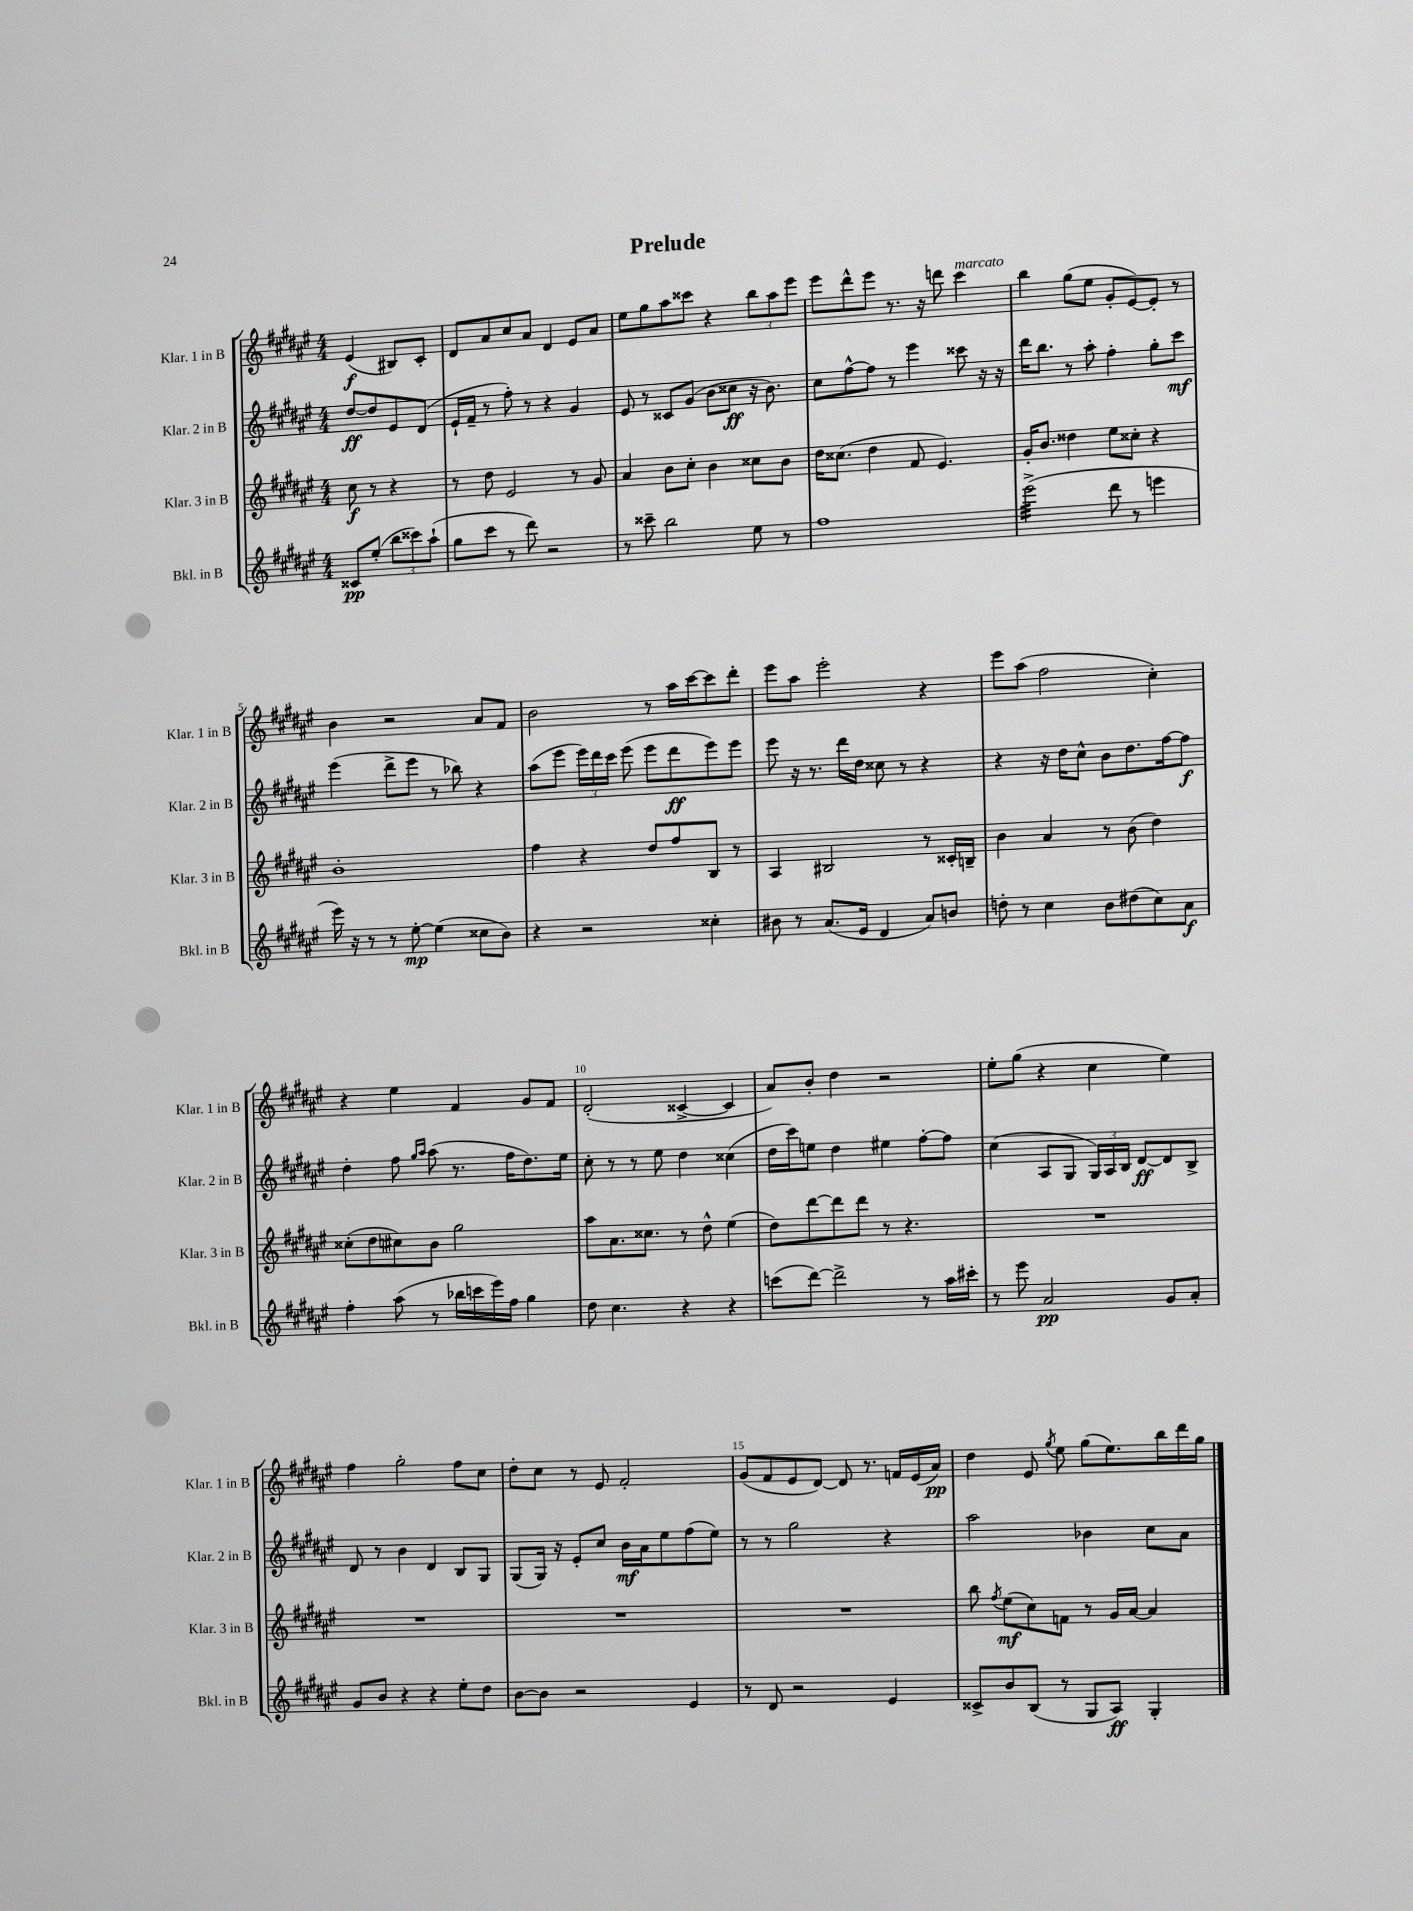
\header { title = "Prelude" }
<<
\new StaffGroup <<
\new Staff = "s0" \with { instrumentName = "Klar. 1 in B" shortInstrumentName = "Klar. 1 in B" } {
    \clef treble \key fis \major \numericTimeSignature \time 4/4 \partial 2
    \autoBeamOff eis'4\f( bis8[) cis'8]-. |
    dis'8[ ais'8 cis''8 ais'8] dis'4 eis'8[ ais'8] |
    eis''8[ gis''8 ais''8 cisis'''8] r4 \tuplet 3/2 { b''8[ ais''8 eis'''8] } |
    eis'''8[ dis'''8-^ eis'''8] r8. r16 d'''8 cis'''4^\markup { \italic "marcato" } |
    b''4 gis''8[( eis''8] gis'8[-. eis'8~) eis'8]-. r8 |
    b'4 r2 ais'8[ fis'8] |
    b'2 r8 ais''16[ cis'''16~ cis'''8 dis'''8]-. |
    eis'''8[ ais''8] eis'''2-. r4 |
    eis'''8[ ais''8]( fis''2 cis''4-.) |
    r4 eis''4 fis'4 gis'8[ fis'8] |
    dis'2-.( cisis'4~-> cisis'4 |
    ais'8[) b'8]-. dis''4 r2 |
    eis''8[-. gis''8]( r4 cis''4 eis''4) |
    fis''4 gis''2-. fis''8[ cis''8] |
    dis''8[-. cis''8] r8 eis'8 fis'2-. |
    gis'8[( fis'8 eis'8 dis'8]~) dis'8 r8. f'16[ eis'16( ais'16]\pp) |
    dis''4 eis'8 \acciaccatura { gis''8 } eis''8 gis''8[( eis''8.) b''16 dis'''16 gis''16] \bar "|." |
}
\new Staff = "s1" \with { instrumentName = "Klar. 2 in B" shortInstrumentName = "Klar. 2 in B" } {
    \clef treble \key fis \major \numericTimeSignature \time 4/4 \partial 2
    \autoBeamOff dis''8[~\ff dis''8 eis'8 dis'8]( |
    eis'16[-! fis'16]-- r8 fis''8-.) r8 r4 gis'4 |
    eis'8 r8 cisis'8[ gis'8]( b'8[ cisis''8]\ff r16 b'8.) |
    cis''8[ fis''8~-^ fis''8] r8 eis'''4 cisis'''8 r16 r16 |
    dis'''16[ b''8.] r8 ais''8-. fis''4-. gis''8[-. cis'''8]\mf |
    eis'''4( dis'''8[-> eis'''8] r8 bes''8) r4 |
    ais''8[( eis'''8] \tuplet 3/2 { eis'''16[) dis'''16 cis'''16] } eis'''8( eis'''8[ dis'''8\ff eis'''8) eis'''8] |
    eis'''8 r16 r8. dis'''16[ dis''16] cisis''8 r8 r4 |
    r4 r16 dis''16[ cis''8]-^ b'8[ dis''8. fis''16~ fis''8]\f |
    dis''4-. fis''8 \grace { gis''16[ ais''16] } ais''8( r8. fis''16[ dis''8.) eis''16] |
    cis''8-. r8 r8 eis''8 dis''4 cisis''4( |
    dis''16[ cis'''16) e''8] dis''4 eis''4 fis''8[~-. fis''8] |
    cis''4( ais8[ gis8] \tuplet 3/2 { gis16[) ais16 b16] } dis'8[~\ff dis'8 b8]-> |
    dis'8 r8 b'4 dis'4 b8[ gis8] |
    gis8[( gis16]) r16 eis'8[-. cis''8] b'16[\mf ais'16 eis''8 fis''8( eis''8]) |
    r8 r8 gis''2 r4 |
    ais''2 bes'4 cis''8[ ais'8] \bar "|." |
}
\new Staff = "s2" \with { instrumentName = "Klar. 3 in B" shortInstrumentName = "Klar. 3 in B" } {
    \clef treble \key fis \major \numericTimeSignature \time 4/4 \partial 2
    \autoBeamOff cis''8\f r8 r4 |
    r8 dis''8 eis'2 r8 gis'8 |
    ais'4 b'8[ cis''8]-. b'4 cisis''8[ b'8] |
    dis''16[ cisis''8.]( dis''4 fis'8 eis'4.) |
    gis'16[-. b'8.] disis''4 eis''8[ cisis''8]-. r4 |
    b'1-. |
    fis''4 r4 dis''8[ fis''8 b8] r8 |
    ais4 bis2 r8 cisis'16[-. b16]-- |
    b'4 ais'4 r8 b'8( dis''4) |
    cisis''8[-.( dis''8 cis''8) b'8] gis''2 |
    ais''8[ ais'8. cisis''8.] r8 dis''8-^ eis''4( |
    dis''8[) dis'''8~ dis'''8 dis'''8] r8 r4. |
    R1 |
    R1 |
    R1 |
    R1 |
    b''8 \acciaccatura { fis''8 } eis''8[\mf( cis''8) f'8] r8 gis'16[ ais'16]~ ais'4 \bar "|." |
}
\new Staff = "s3" \with { instrumentName = "Bkl. in B" shortInstrumentName = "Bkl. in B" } {
    \clef treble \key fis \major \numericTimeSignature \time 4/4 \partial 2
    \autoBeamOff cisis'8[\pp eis''8]-.( \tuplet 3/2 { b''8[ cisis'''8) ais''8]-!( } |
    gis''8[ cis'''8] r8 dis'''8) r2 |
    r8 cisis'''8-- b''2 eis''8 r8 |
    fis''1 |
    eis'''2:32->( dis'''8 r8 e'''4 |
    eis'''16) r16 r8 r8 eis''8~-.\mp eis''4( cisis''8[ b'8]) |
    r4 r2 cisis''4-. |
    bis'8 r8 ais'8.[( eis'16] dis'4 ais'8[) b'8] |
    d''8-. r8 cis''4 b'8[ dis''8( cis''8) ais'8]\f |
    fis''4-. ais''8( r8 bes''16[ c'''16 eis'''16) fis''16] gis''4 |
    dis''8 cis''4. r4 r4 |
    c'''8[( dis'''8]~) dis'''2-> r8 ais''16[ cis'''16]-. |
    r8 eis'''8 ais'2\pp gis'8[ ais'8]-. |
    gis'8[ b'8] r4 r4 eis''8[-. dis''8] |
    b'8[~ b'8] r2 eis'4 |
    r8 dis'8 r2 eis'4 |
    cisis'8[-> b'8 b8]( r8 gis8[ ais8]\ff) gis4-. \bar "|." |
}
>>
>>
\layout { \context { \Score \override BarNumber.break-visibility = ##(#f #t #t) barNumberVisibility = #(every-nth-bar-number-visible 5) } }
